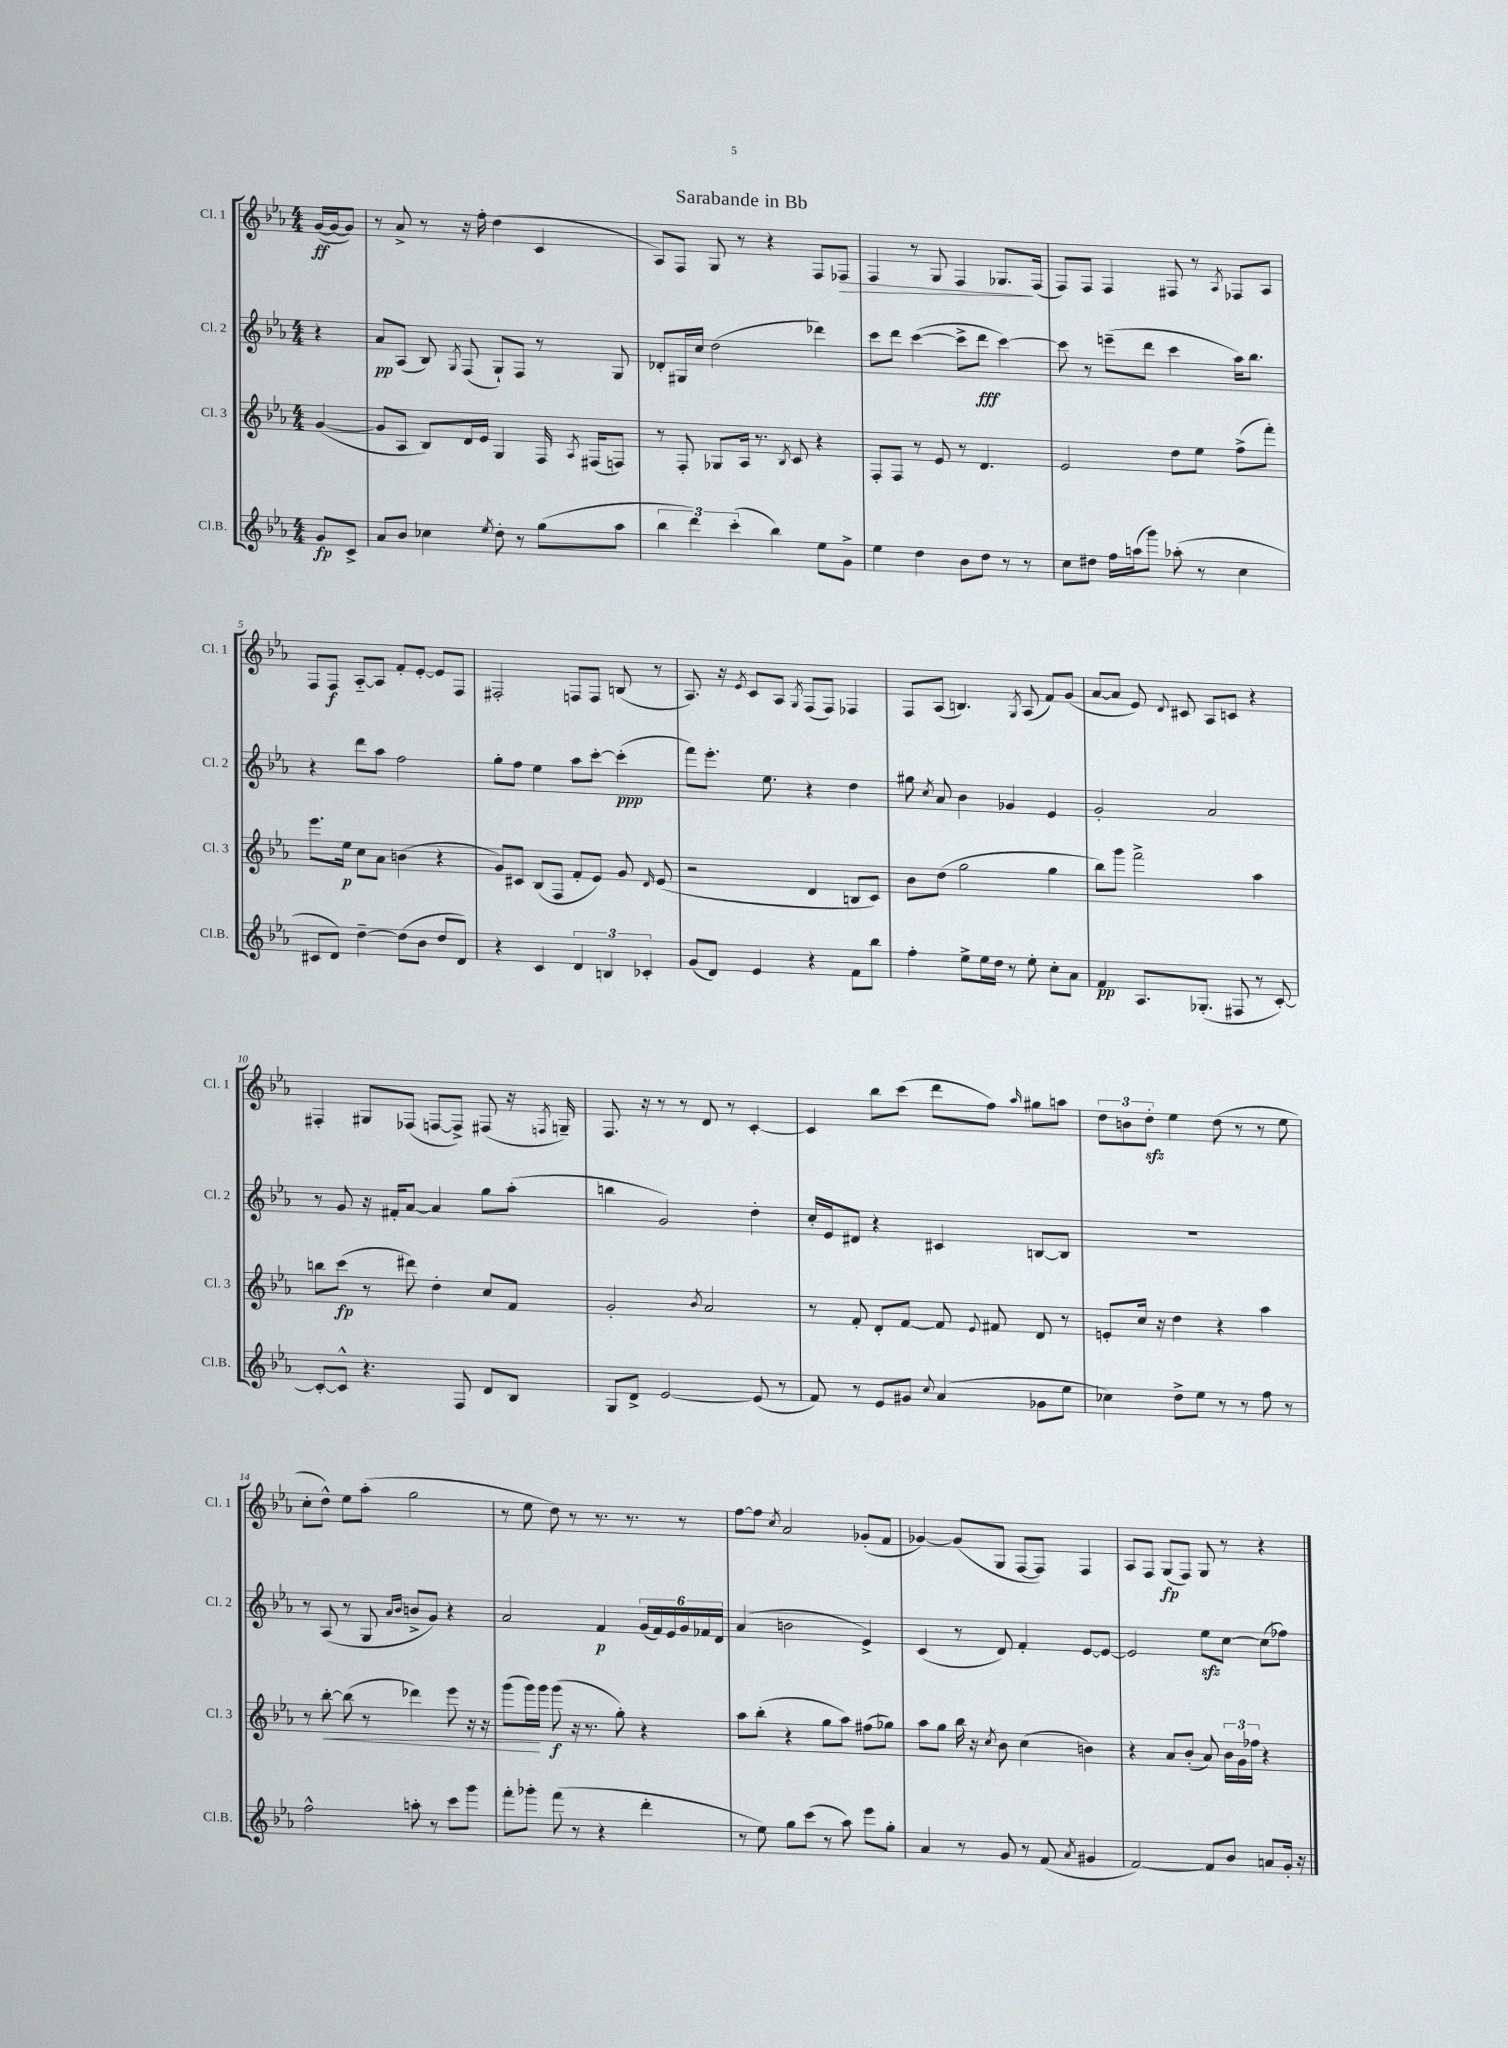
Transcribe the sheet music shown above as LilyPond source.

\header { title = "Sarabande in Bb" }
<<
\new StaffGroup <<
\new Staff = "s0" \with { instrumentName = "Cl. 1" shortInstrumentName = "Cl. 1" } {
    \clef treble \key ees \major \numericTimeSignature \time 4/4 \partial 4
    \autoBeamOff g'16[~\ff( g'16~ g'8]) |
    r8 aes'8-> r8 r16 f''16-. d''4( c'4 |
    aes8[) f8] g8 r8 r4 f8[ fes8]\> |
    f4 r8 g8 f4 ges8.[\! f16]( |
    f8[) f8] f4 fis8 r8 \acciaccatura { aes8 } fes8[ aes8] |
    f8[ f8]\f aes8[~-_ aes8] f'8[-. ees'8]~-. ees'8[ f8] |
    fis2-. f8[ f8] b8( r8 |
    aes8.) r16 \acciaccatura { ees'8 } c'8[ aes8] \acciaccatura { g8 } f8[( f8]) fes4 |
    f8[ aes8]( b4.) \acciaccatura { g8 } aes8( f'8[) g'8]( |
    aes'8[~ aes'8] ees'8) \appoggiatura { d'8 } cis'8 aes8[ c'8] r4 |
    fis4-. gis8[ fes8]( f8[~ f8]->) fis8( r16 \acciaccatura { f8 } g16--) |
    f8. r16 r8 r8 d'8 r8 c'4~-. |
    c'4 bes''8[ c'''8]( d'''8[ f''8]) \grace { aes''16 } gis''8[ a''8] |
    \tuplet 3/2 { d''8[ b'8 d''8]-.\sfz } ees''4 d''8( r8 r8 ees''8 |
    c''8[-. d''8]-^) ees''8[ aes''8]-.( g''2 |
    r8 ees''8 d''8) r8 r8. r8. r8 |
    f''8[~ f''8] \acciaccatura { c''8 } aes'2 ges'8[-.( f'8] |
    ges'4~) ges'8[( g8] f8[~ f8]) f4 |
    aes8[ f8] g8[\fp( f8]) g8 r8 r4 \bar "|." |
}
\new Staff = "s1" \with { instrumentName = "Cl. 2" shortInstrumentName = "Cl. 2" } {
    \clef treble \key ees \major \numericTimeSignature \time 4/4 \partial 4
    \autoBeamOff r4 |
    aes'8[\pp aes8]( bes8) \acciaccatura { g8 } f8( g8[-!) f8] r8 g8 |
    des'8[-. gis16 c''16] d''2( des'''4) |
    c'''8[ d'''8] c'''4~( c'''8[-> d'''8]\fff c'''4~) |
    c'''8 r8 e'''8[--( d'''8] c'''4 aes''16[) bes''8.] |
    r4 d'''8[ aes''8] f''2 |
    g''8[-. f''8] ees''4 aes''8[ c'''8]~-. c'''4-.\ppp( |
    f'''8[) ees'''8.]-. ees''8. r4 d''4 |
    gis''8 \acciaccatura { c''8 } aes'8 bes'4 ges'4 ees'4 |
    g'2-. aes'2 |
    r8 g'8 r16 fis'16[-. aes'8]~ aes'4 g''8[ aes''8]-.( |
    b''4 g'2) d''4-. |
    c''16[-. ees'16 dis'8] r4 cis'4 b8[~ b8] |
    R1 |
    r8 aes8( r8 g8 \grace { aes'16[ bes'16] } b'8[-> g'8]) r4 |
    aes'2 f'4\p \tuplet 6/4 { g'16[( f'16) ees'16 g'16 fes'16 d'16] } |
    aes'4( b'2 ees'4->) |
    c'4( r8 d'8) f'4-. ees'8[~ ees'8]~ |
    ees'2 ees''8[\sfz c''8]~ c''8[( fes''8]) \bar "|." |
}
\new Staff = "s2" \with { instrumentName = "Cl. 3" shortInstrumentName = "Cl. 3" } {
    \clef treble \key ees \major \numericTimeSignature \time 4/4 \partial 4
    \autoBeamOff g'4~( |
    g'8[ aes8] bes8[) d'16 ees'16] g4 f16 \acciaccatura { aes8 } fis16[( f8]) |
    r8 f8-. ges8[ aes16] r8. \acciaccatura { bes8 } c'8 r4 |
    f8[-. f8] r8 ees'8 r8 d'4. |
    ees'2 d''8[ ees''8] f''8[->( f'''8]-.) |
    ees'''8.[ ees''16]\p c''8[ aes'8] b'4( r4 |
    g'8[) cis'8] bes8[( f8] f'8[-. ees'8]) g'8 \grace { d'16 } ees'8( |
    r2 d'4 b8[ c'8]) |
    bes'8[ d''8]( g''2 g''4 |
    bes''8[) g'''8] f'''2-> aes''4 |
    b''8[ c'''8]\fp( r8 dis'''8) d''4-. c''8[ f'8] |
    g'2-. \acciaccatura { bes'8 } aes'2 |
    r8 f'8-. d'8[-. f'8]~ f'8 \appoggiatura { ees'8 } fis'8 d'8 r8 |
    e'8[-. c''16] r16 d''4 r4 aes''4 |
    r8 bes''8~-.\< bes''8( r8 des'''4) ees'''8 r16 r16 |
    g'''8[( g'''16\!) g'''16] g'''8\f( r16 r8. g''8-.) r4 |
    aes''8[ bes''8]-.( r4 g''8[ aes''8]) fis''8[( ges''8]) |
    aes''8[ g''8] bes''16 r16 \acciaccatura { c''8 } bes'8 c''4( b'4) |
    r4 aes'8[ bes'8]-.( aes'8) \tuplet 3/2 { bes'16[ g'16 fes''16] } r4 \bar "|." |
}
\new Staff = "s3" \with { instrumentName = "Cl.B." shortInstrumentName = "Cl.B." } {
    \clef treble \key ees \major \numericTimeSignature \time 4/4 \partial 4
    \autoBeamOff g'8[\fp c'8]-> |
    aes'8[ bes'8] ces''4 \acciaccatura { ees''8 } d''8-. r8 g''8[( aes''8] |
    \tuplet 3/2 { bes''4 d'''4) c'''4-.( } bes''4) ees''8[ g'8]-> |
    ees''4 d''4 bes'8[ d''8] r8 r8 |
    c''8[ dis''8] f''16[ a''16( g'''8]) aes''8-.( r8 c''4 |
    cis'8[ d'8]) d''4~-- d''8[( bes'8] d''8[ d'8]) |
    r4 c'4 \tuplet 3/2 { d'4 b4 ces'4-. } |
    g'8[( d'8]) ees'4 r4 f'8[ bes''8] |
    f''4-. ees''8[-> ees''16 d''16] r8 ees''8-. c''8[-. aes'8] |
    f'4\pp aes8.[ ges8.]-.( fis8 r8 c'8~-.) |
    c'8[~-. c'8]-^ r4. f8 d'8[ bes8] |
    g8[ d'8]-> ees'2~ ees'8( r8 |
    f'8) r8 ees'8[ gis'8] \appoggiatura { c''8 } aes'4( ges'8[ ees''8] |
    ces''4) d''8[-> ees''8] r8 r8 f''8 r8 |
    f''2-^ a''8-. r8 c'''8[ g'''8] |
    f'''8[-. ges'''8]-. f'''8( r8 r4 d'''4-. |
    r8 ees''8) g''8[ c'''8]( r8 aes''8) ees'''8[ g''8]-. |
    aes'4 r8 g'8 r8 f'8( \acciaccatura { aes'8 } gis'4 |
    f'2~) f'8[ bes'8] a'8[ g'16]-. r16 \bar "|." |
}
>>
>>
